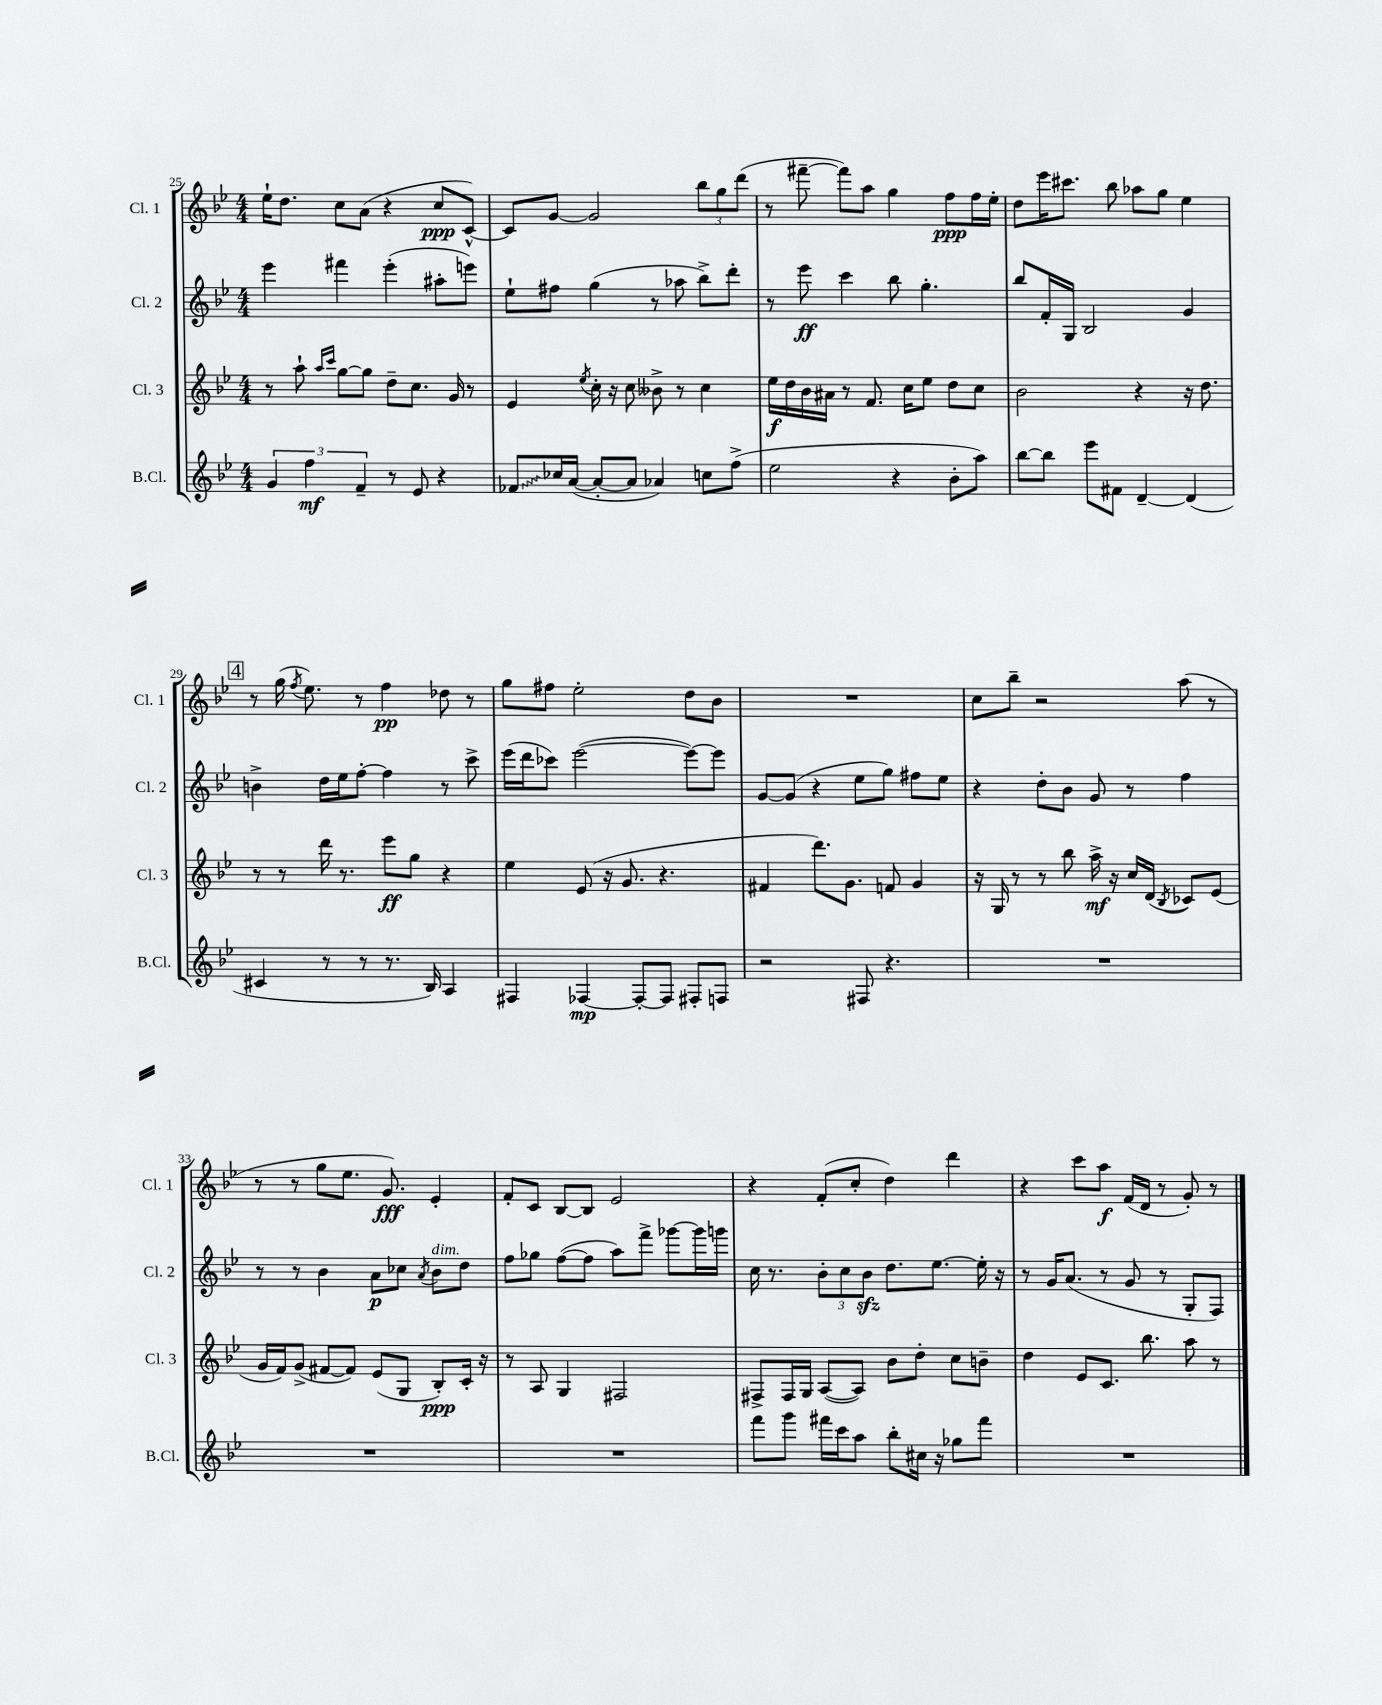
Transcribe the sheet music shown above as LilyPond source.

<<
\new StaffGroup <<
\new Staff = "s0" \with { instrumentName = "Cl. 1" shortInstrumentName = "Cl. 1" } {
    \clef treble \key bes \major \numericTimeSignature \time 4/4
    \autoBeamOff ees''16[-! d''8.] c''8[ a'8]( r4 c''8[\ppp c'8]~-^) |
    c'8[ g'8]~ g'2 \tuplet 3/2 { bes''8[ g''8 d'''8]( } |
    r8 fis'''8~-- fis'''8[) a''8] g''4 f''8[\ppp f''16 ees''16]-. |
    d''8[ ees'''16 cis'''8.] bes''8 aes''8[ g''8] ees''4 |
    \mark \markup { \box "4" } r8 g''16( \acciaccatura { f''8 } ees''8.) r8 f''4\pp des''8 r8 |
    g''8[ fis''8] ees''2-. d''8[ bes'8] |
    R1 |
    c''8[ bes''8]-- r2 a''8( r8 |
    r8 r8 g''8[ ees''8.] g'8.\fff) ees'4-. |
    f'8[-. c'8] bes8[~ bes8] ees'2 |
    r4 f'8[-.( c''8]-. d''4) d'''4 |
    r4 c'''8[ a''8]\f f'16[( d'16] r8 g'8-.) r8 \bar "|." |
}
\new Staff = "s1" \with { instrumentName = "Cl. 2" shortInstrumentName = "Cl. 2" } {
    \clef treble \key bes \major \numericTimeSignature \time 4/4
    \autoBeamOff ees'''4 fis'''4 ees'''4-.( ais''8[-. e'''8]) |
    ees''8[-! fis''8] g''4( r8 aes''8 bes''8[->) d'''8]-. |
    r8 ees'''8\ff c'''4 bes''8 g''4.-. |
    bes''8[ f'16-. g16] bes2 g'4 |
    \mark \markup { \box "4" } b'4-> d''16[ ees''16 f''8]~-. f''4 r8 c'''8-> |
    ees'''16[( d'''16 ces'''8]) ees'''2~( ees'''8[~) ees'''8] |
    g'8[~ g'8]( r4 ees''8[ g''8]) fis''8[ ees''8] |
    r4 d''8[-. bes'8] g'8 r8 f''4 |
    r8 r8 bes'4 a'8[\p ces''8] \acciaccatura { a'8 } bes'8[^\markup { \italic "dim." } d''8] |
    f''8[ ges''8] f''8[~( f''8] a''8[) f'''8]-> ges'''8[~ ges'''16 g'''16] |
    c''16 r8. \tuplet 3/2 { bes'8[-. c''8 bes'8]\sfz } d''8.[ ees''8.]~ ees''16-. r16 |
    r8 g'16[ a'8.]( r8 g'8 r8 g8[-. f8]) \bar "|." |
}
\new Staff = "s2" \with { instrumentName = "Cl. 3" shortInstrumentName = "Cl. 3" } {
    \clef treble \key bes \major \numericTimeSignature \time 4/4
    \autoBeamOff r8 a''8-! \grace { a''16[ c'''16] } g''8[~ g''8] d''8[-- c''8.] g'16 r8 |
    ees'4 \acciaccatura { ees''8 } c''16-. r16 c''8 beses'8-> r8 c''4 |
    ees''16[\f d''16 bes'16 ais'16] r8 f'8. c''16[ ees''8] d''8[ c''8] |
    bes'2 r4 r16 d''8. |
    \mark \markup { \box "4" } r8 r8 d'''16 r8. ees'''8[\ff g''8] r4 |
    ees''4 ees'8( r16 g'8. r4. |
    fis'4 d'''8.[) g'8.] f'8 g'4 |
    r16 g16 r8 r8 bes''8 a''16->\mf r16 c''16[ d'16]( \acciaccatura { bes8 } ces'8[) ees'8]( |
    g'16[ f'16) g'8]->( fis'8[~ fis'8]) ees'8[( g8] bes8[-.\ppp) c'16]-. r16 |
    r8 a8 g4 fis2 |
    fis8[-> fis16 g16] a8[~( a8]) bes'8[ d''8]-. c''8[ b'8]-- |
    d''4 ees'8[ c'8.] bes''8. a''8 r8 \bar "|." |
}
\new Staff = "s3" \with { instrumentName = "B.Cl." shortInstrumentName = "B.Cl." } {
    \clef treble \key bes \major \numericTimeSignature \time 4/4
    \autoBeamOff \tuplet 3/2 { g'4 f''4\mf f'4-- } r8 ees'8 r4 |
    \once \override Glissando.style = #'zigzag fes'8[\glissando ces''16 a'16]~( a'8[~-. a'8] aes'4) c''8[ f''8]->( |
    ees''2 r4 bes'8[-. a''8]) |
    bes''8[~ bes''8] ees'''8[ fis'8] d'4~-- d'4( |
    \mark \markup { \box "4" } cis'4 r8 r8 r8. bes16) a4 |
    fis4 fes4~\mp fes8[~-. fes8] fis8[-. f8] |
    r2 fis8 r4. |
    R1 |
    R1 |
    R1 |
    f'''8[ g'''8] fis'''16[ c'''16 a''8] bes''8[-. cis''16] r16 ges''8[ fis'''8] |
    R1 \bar "|." |
}
>>
>>
\layout { \context { \Score currentBarNumber = #25 } }
